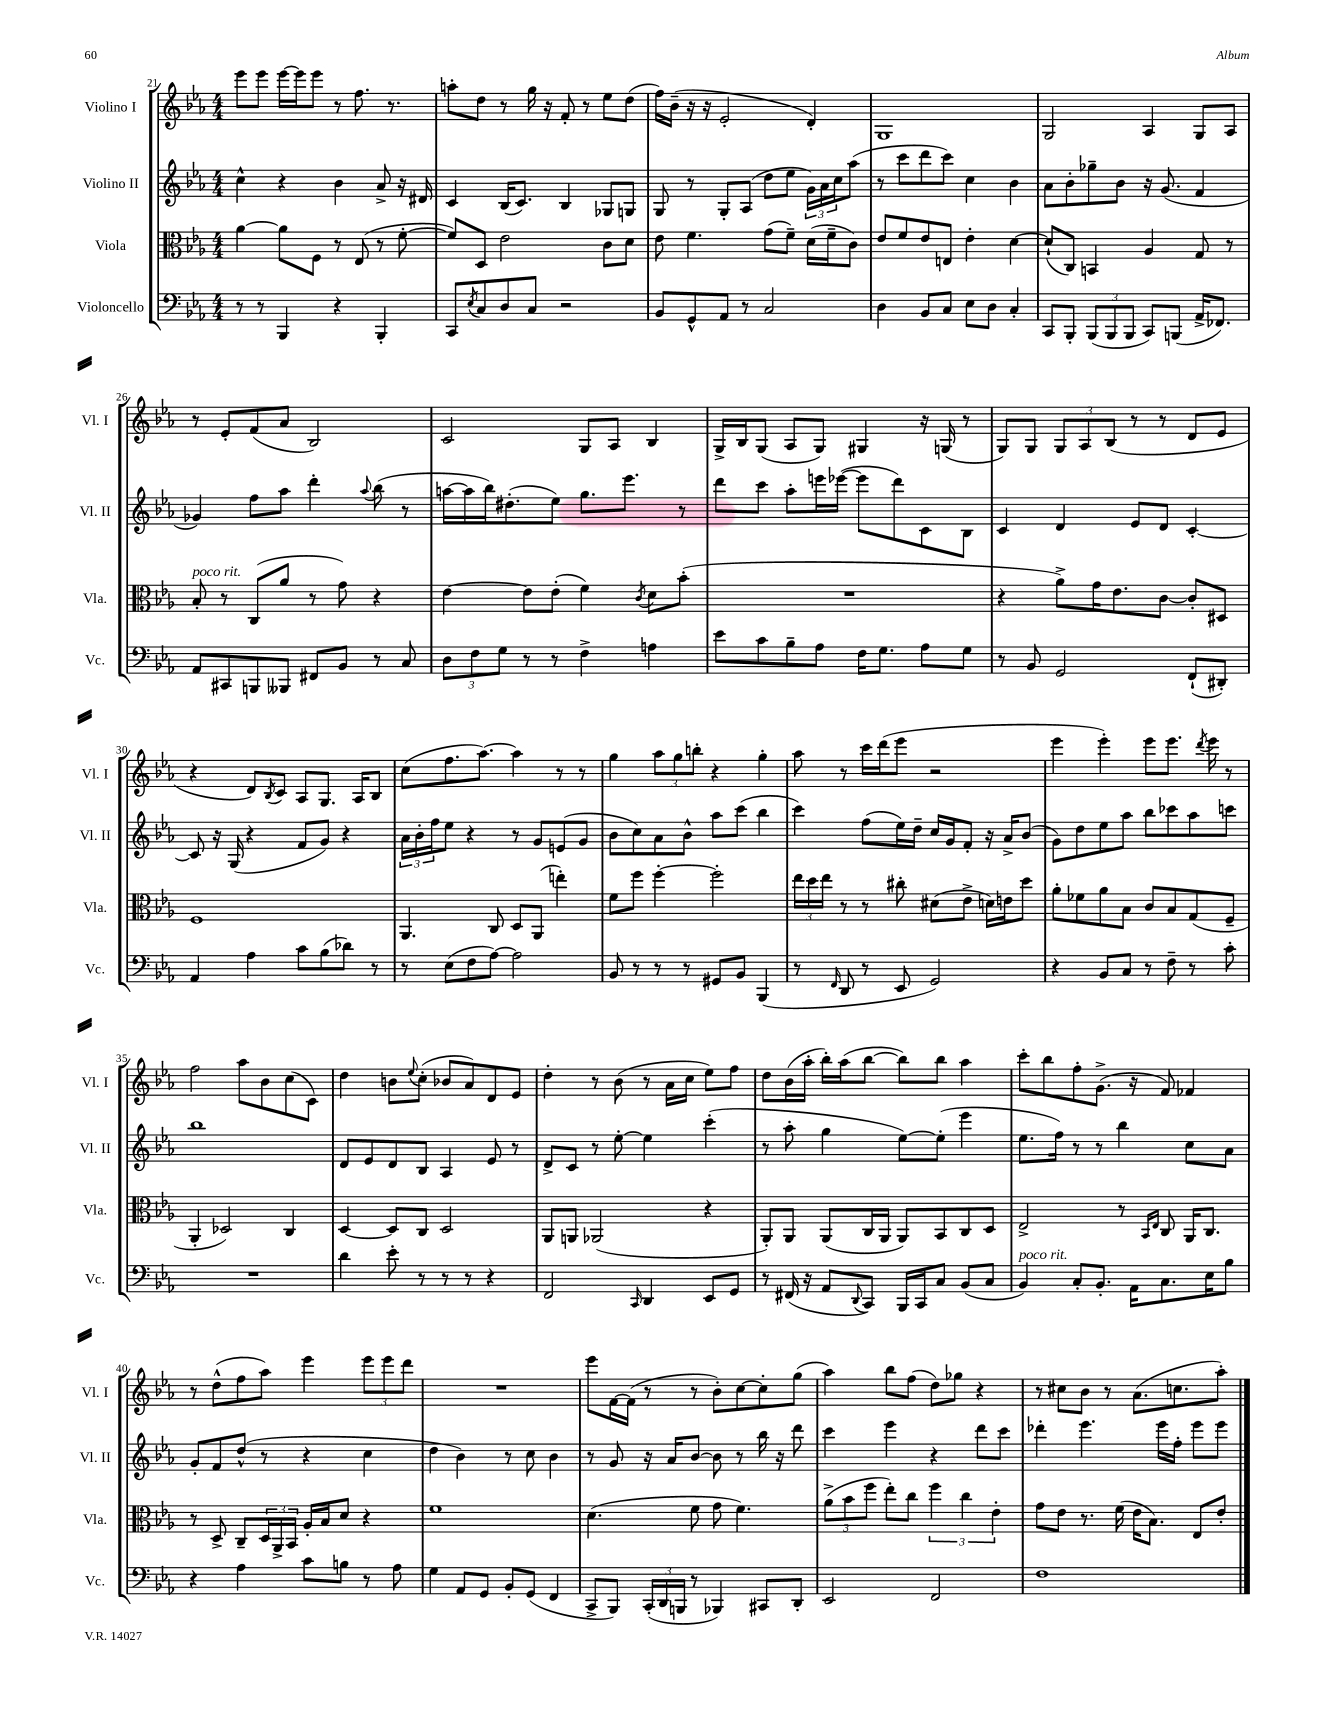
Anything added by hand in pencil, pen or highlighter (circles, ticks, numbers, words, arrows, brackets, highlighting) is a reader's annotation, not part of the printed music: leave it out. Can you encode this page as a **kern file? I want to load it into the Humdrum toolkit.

**kern	**kern	**kern	**kern
*staff4	*staff3	*staff2	*staff1
*clefF4	*clefC3	*clefG2	*clefG2
*k[b-e-a-]	*k[b-e-a-]	*k[b-e-a-]	*k[b-e-a-]
*M4/4	*M4/4	*M4/4	*M4/4
8r	[4a-	4cc^^	8eee-
8r	.	.	8eee-
4BBB-	8a-]	4r	[16eee-
.	.	.	16eee-]
.	8F	.	8eee-
4r	8r	4b-	8r
.	(8E-	.	8.ff
4BBB-'	8r	8a-^	.
.	.	.	8.r
.	[8f'	16r	.
.	.	16d#	.
=	=	=	=
8CC	8f])	4c	8aa'
8qE-	.	.	.
8C	8D	.	8dd
8D	2e-	(16B-	8r
.	.	8.c)	.
8C	.	.	16gg
.	.	.	16r
2r	.	4B-	8f'
.	.	.	8r
.	8c	8G-	8ee-
.	8d	8G	(8dd
=	=	=	=
8BB-	8e-	8G	16ff)
.	.	.	(16b-~
8GG^^	4.f	8r	16r
.	.	.	16r
8AA-	.	8G'	2e-'
8r	.	(8A-	.
2C	(8g	8dd	.
.	8f~)	8ee-	.
.	(16d	24g)	4d')
.	.	24a-	.
.	16f~	.	.
.	.	24cc	.
.	8c)	(8aa-	.
=	=	=	=
4D	8e-	8r	1G
.	8f	8ccc	.
8BB-	8e-	8ddd	.
8C	8E	8ccc)	.
8E-	4e-'	4cc	.
8D	.	.	.
4C'	[4d	4b-	.
=	=	=	=
8CC	(8d`]	8a-	2G
8BBB-'	8C)	8b-'	.
(12BBB-	4BB	8gg-~	.
12BBB-	.	.	.
.	.	8b-	.
12BBB-	.	.	.
8CC)	4A-	16r	4A-
.	.	(8.g	.
(8BBB	.	.	.
16AA-^	8G	4f	8G
8.FF-)	.	.	.
.	8r	.	8A-
=	=	=	=
8AA-	8B-'	4g-)	8r
8CC#	8r	.	8e-'
8BBB	(8C	8ff	(8f
8BBB--	8a-	8aa-	8a-
8FF#	8r	4ddd'	2B-)
8BB-	8g)	.	.
.	.	8qqaa-	.
8r	4r	(8bb-	.
8C	.	8r	.
=	=	=	=
12D	[4e-	[16aa	2c
.	.	16aa]	.
12F	.	.	.
.	.	16bb-)	.
12G	.	.	.
.	.	(8.dd#'	.
8r	8e-]	.	.
8r	(8e-'	8ee-)	.
4F^	4f)	8.gg	8G
.	.	.	8A-
.	.	8.eee-	.
.	8qc	.	.
4A	8d	.	4B-
.	(8b-'	8r	.
=	=	=	=
8e-	1r	8ddd	16G^
.	.	.	16B-
8c	.	8ccc	(8G
8B-~	.	8aa-'	8A-
8A-	.	16eee	8G)
.	.	([16eee-	.
16F	.	8eee-]	4G#
8.G	.	.	.
.	.	8ddd)	.
8A-	.	8c	16r
.	.	.	(16G
8G	.	8B-	8r
=	=	=	=
8r	4r	4c	8G)
8BB-	.	.	8G
2GG	8a-^)	4d	12G
.	.	.	12A-
.	16g	.	.
.	.	.	(12B-
.	8.e-	.	.
.	.	8e-	8r
.	[8c	8d	8r
(8FF`	8c']	[4c'	8d
8DD#')	8D#	.	8e-
=	=	=	=
4AA-	1F	8c]	4r
.	.	16r	.
.	.	(16G	.
4A-	.	4r	8d)
.	.	.	8qB-
.	.	.	8c
8c	.	8f	8A-
(8B-	.	8g)	8.G
8d-)	.	4r	.
.	.	.	16A-
8r	.	.	8B-
=	=	=	=
8r	4.AA-	24a-	(8cc
.	.	24b-'	.
.	.	24ff	.
(8E-	.	8ee-	8.ff
8F	.	4r	.
.	.	.	[8.aa-)
[8A-)	8C	.	.
2A-]	8D	8r	4aa-]
.	(8AA-	8g	.
.	4ee')	(8e	8r
.	.	8g	8r
=	=	=	=
8BB-	8f	8b-	4gg
8r	8ff	8cc)	.
8r	[4ff'	8a-	12aa-
.	.	.	12gg
8r	.	8b-^^	.
.	.	.	12bb'
8GG#	2ff']	8aa-	4r
8BB-	.	(8ccc	.
(4BBB-	.	4bb-	4gg'
=	=	=	=
8r	24ee-	4ccc)	8aa-
.	24dd	.	.
.	24ee-	.	.
16qqFF	.	.	.
8DD	8r	.	8r
8r	8r	(8ff	16ccc
.	.	.	(16ddd
8EE-	8cc#'	16ee-)	8eee-
.	.	16dd~	.
2GG)	(8d#	16cc	2r
.	.	16g	.
.	8e-^	8f'	.
.	16d)	16r	.
.	16e	16a-^	.
.	8dd	(8b-	.
=	=	=	=
4r	8a-'	8g)	4eee-
.	8f-	8dd	.
8BB-	8a-	8ee-	4eee-')
8C	8B-	8aa-	.
8r	8c	8bb-	8eee-
8F~	8B-	8ccc-	8.eee-
8r	(8G	8aa-	.
.	.	.	8qddd
.	.	.	16eee-
8c'	8F~	8ccc	8r
=	=	=	=
1r	4AA-'	1bb-	2ff
.	2D-)	.	.
.	.	.	8aa-
.	.	.	8b-
.	4C	.	(8cc
.	.	.	8c)
=	=	=	=
4d	[4D	8d	4dd
.	.	8e-	.
8e-'	8D]	8d	8b
.	.	.	8qqee-
8r	8C	8B-	(8cc'
8r	2D	4A-	8b-
8r	.	.	8a-)
4r	.	8e-	8d
.	.	8r	8e-
=	=	=	=
2FF	8AA-	8d^	4dd'
.	8AA	8c	.
.	(2AA-	8r	8r
.	.	[8ee-'	(8b-
16qqCC	.	.	.
4DD	.	4ee-]	8r
.	.	.	16a-
.	.	.	16cc
8EE-	4r	(4ccc'	8ee-)
8GG	.	.	8ff
=	=	=	=
8r	8AA-')	8r	8dd
(16FF#	8AA-	8aa-'	(16b-
16r	.	.	16aa-'
8AA-	(8AA-	4gg	16bb-')
.	.	.	(16aa-
8qqDD	.	.	.
8CC)	16C	.	[8bb-
.	16AA-	.	.
16BBB-	8AA-)	[8ee-)	8bb-])
16CC	.	.	.
8C	8BB-	(8ee-']	8bb-
(8BB-	8C	4eee-	4aa-
8C	8D	.	.
=	=	=	=
4BB-)	2E-^	8.ee-	8ccc'
.	.	.	8bb-
.	.	16ff)	.
8C'	.	8r	8ff'
8.BB-'	.	8r	(8.g^
.	8r	4bb-	.
16AA-	.	.	16r
.	16qqBB-	.	.
.	16qqE-	.	.
8.C	8C	.	8f)
.	16AA-	8cc	4f-
16E-	8.C	.	.
8B-	.	8a-	.
=	=	=	=
4r	8r	8g'	8r
.	8D^	8f	(8dd^^
4A-	8C~	(8dd^^	8ff
.	24D	8r	8aa-)
.	24AA-^	.	.
.	24BB-	.	.
8c	16A-'	4r	4eee-
.	16B-	.	.
8B	8d	.	.
8r	4r	4cc	12eee-
.	.	.	12eee-
8A-	.	.	.
.	.	.	12ddd
=	=	=	=
4G	1f	4dd	1r
8AA-	.	4b-)	.
8GG	.	.	.
8BB-'	.	8r	.
(8GG	.	8cc	.
4FF	.	4b-	.
=	=	=	=
8CC^	(4.d	8r	8eee-
8BBB-)	.	8g	[16f
.	.	.	(16f]
(24CC'	.	16r	8r
24DD	.	.	.
.	.	16a-	.
24BBB	.	.	.
8r	8f	[8b-	8r
4BBB-)	8g	8b-]	8b-')
.	4.f)	8r	[8cc
8CC#	.	16bb-	8cc']
.	.	16r	.
8DD'	.	8ddd	(8gg
=	=	=	=
2EE-	(12a-^	4ccc	4aa-)
.	12b-	.	.
.	12ff	.	.
.	8ee-')	4eee-	8bb-
.	8cc	.	(8ff
2FF	6ff	4r	8dd)
.	.	.	8gg-
.	6cc	.	.
.	.	8ddd	4r
.	6e-'	.	.
.	.	8ccc	.
=	=	=	=
1F	8g	4ddd-'	8r
.	8e-	.	8cc#
.	8.r	4.eee-	8b-
.	.	.	8r
.	(16f	.	.
.	16e-	.	(8.a-
.	8.B-)	.	.
.	.	16eee-	.
.	.	16ff'	8.cc
.	8E-	8eee-	.
.	8e-'	8eee-	8aa-')
==	==	==	==
*-	*-	*-	*-
